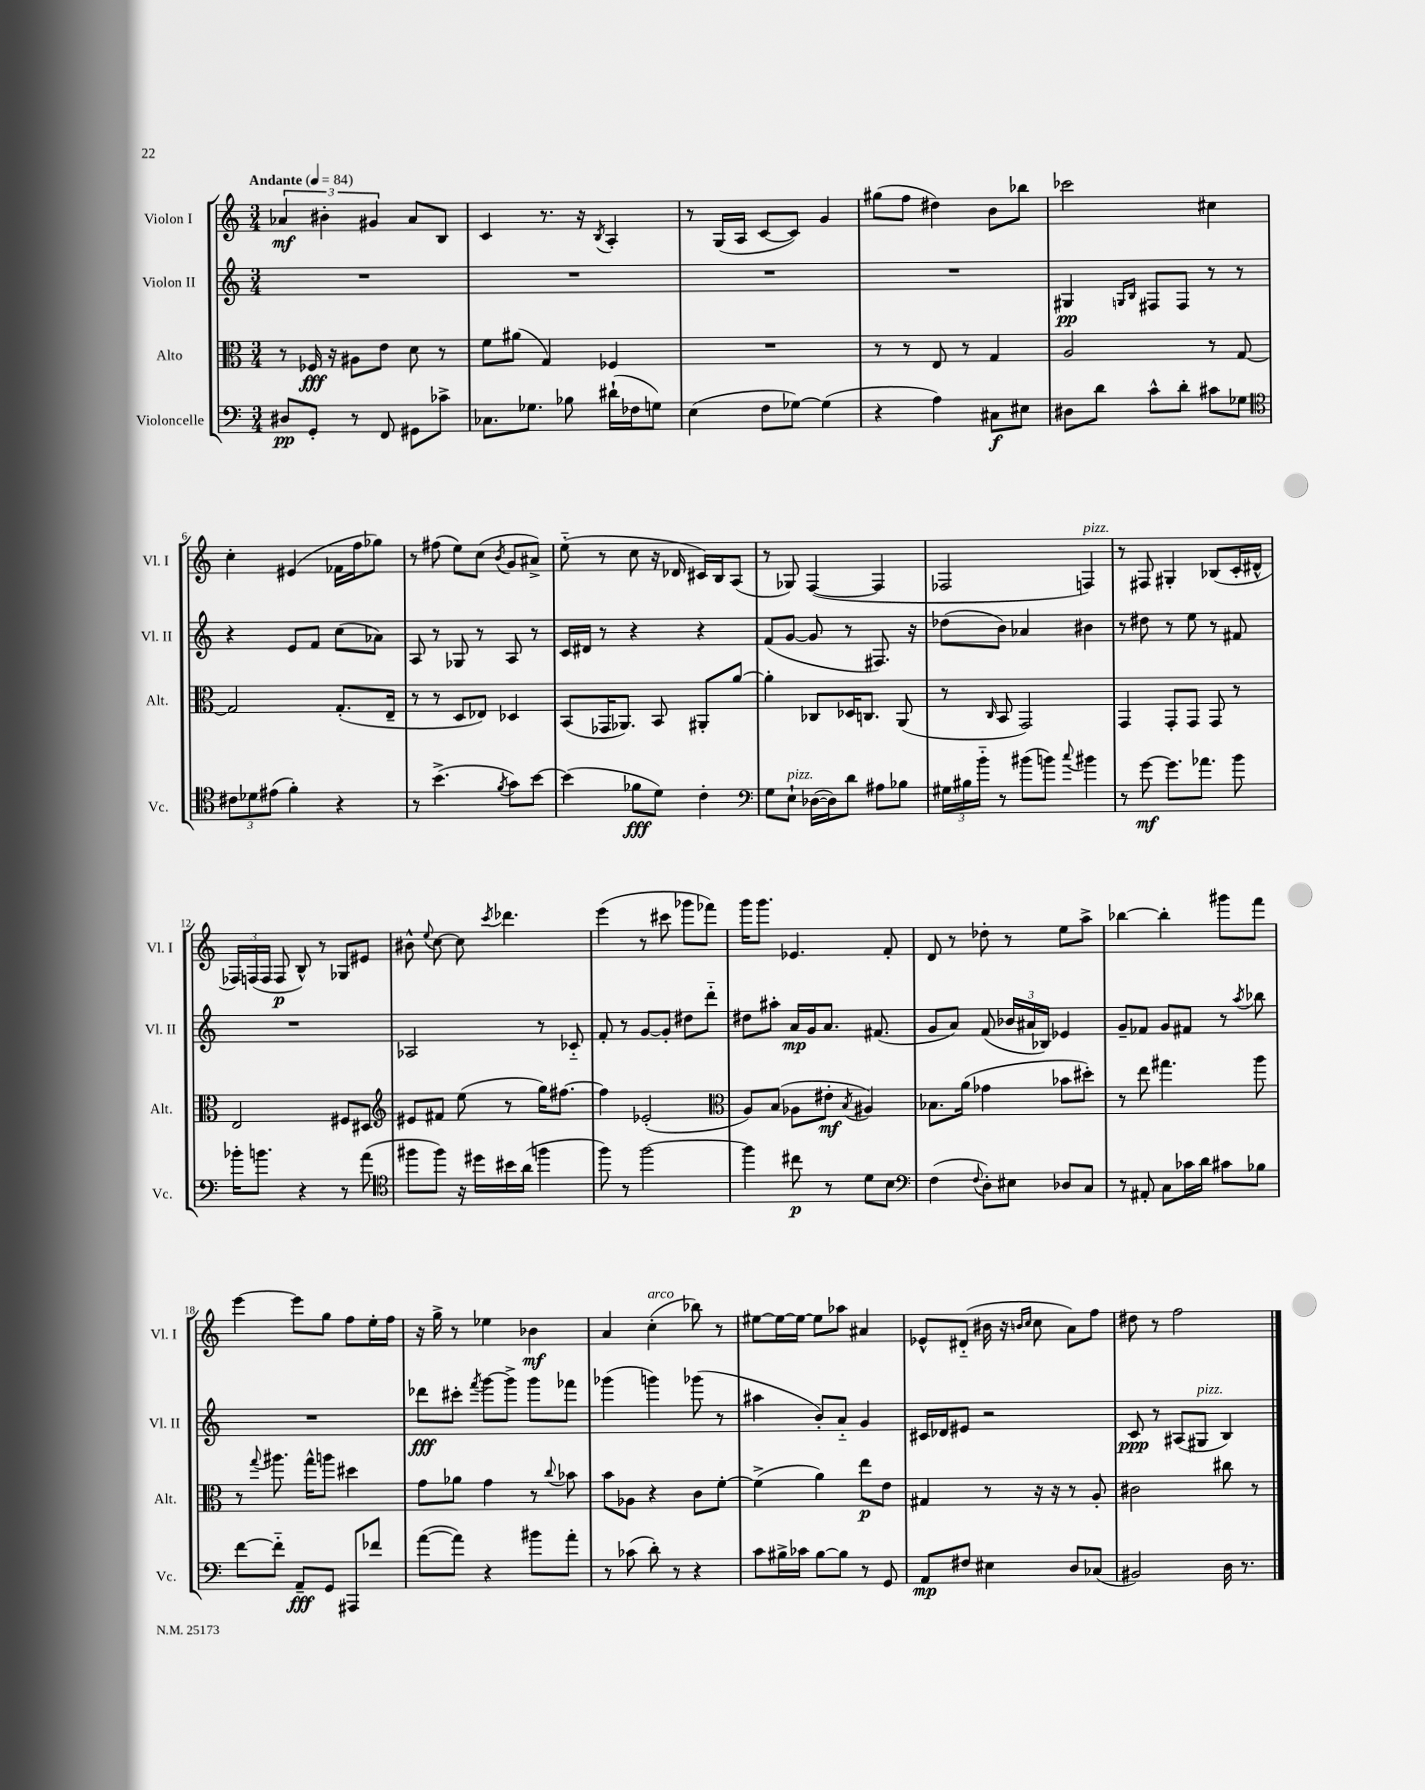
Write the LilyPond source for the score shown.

<<
\new StaffGroup <<
\new Staff = "s0" \with { instrumentName = "Violon I" shortInstrumentName = "Vl. I" } {
    \clef treble \key c \major \numericTimeSignature \time 3/4 \tempo "Andante" 4 = 84
    \autoBeamOff \tuplet 3/2 { aes'4\mf bis'4-. gis'4 } aes'8[ b8] |
    c'4 r8. r16 \acciaccatura { b8 } a4-. |
    r8 g16[( a16] c'8[~ c'8]) g'4 |
    gis''8[( f''8] dis''4) b'8[ bes''8] |
    ces'''2 cis''4 |
    c''4-. eis'4( fes'16[ f''16 ges''8]) |
    r8 fis''8( e''8[) c''8]( \acciaccatura { b'8 } g'8[ ais'8]->) |
    e''8-_( r8 c''8 r16 des'16 cis'16[) b16 a8]( |
    r8 ges8) f4~( f4 |
    fes2 f4^\markup { \italic "pizz." }) |
    r8 fis8 gis4-. bes8[( c'16-. dis'16]-^ |
    \tuplet 3/2 { fes16[) f16( f16] } f8\p b8-^) r8 ges8[ eis'8] |
    bis'8-^ \appoggiatura { e''8 } c''8~ c''8 \acciaccatura { c'''8 } des'''4. |
    e'''4( r8 cis'''8 ges'''8[ fes'''8]) |
    g'''16[ g'''8.] ees'4. f'8-. |
    d'8 r8 des''8-. r8 e''8[ a''8]-> |
    bes''4~ bes''4-. gis'''8[ f'''8] |
    e'''4~ e'''8[ g''8] f''8[ e''16-. f''16] |
    r16 g''16-> r8 ees''4 bes'4\mf |
    a'4 c''4-.^\markup { \italic "arco" }( bes''8) r8 |
    eis''8[~ eis''16~ eis''16]~ eis''8[ aes''8] ais'4 |
    ees'8[-^ dis'8]-_( bis'16 r16 \grace { b'16[ c''16] } c''8 a'8[) f''8] |
    dis''8 r8 f''2 \bar "|." |
}
\new Staff = "s1" \with { instrumentName = "Violon II" shortInstrumentName = "Vl. II" } {
    \clef treble \key c \major \numericTimeSignature \time 3/4
    \autoBeamOff R2. |
    R2. |
    R2. |
    R2. |
    gis4\pp \grace { g16[ b16] } fis8[ fis8] r8 r8 |
    r4 e'8[ f'8] c''8[( aes'8]) |
    a8 r8 ges8 r8 a8 r8 |
    c'16[ dis'16] r8 r4 r4 |
    f'8[( g'8]~ g'8 r8 fis8.) r16 |
    des''8[( b'8]) aes'4 bis'4 |
    r8 dis''8 r8 e''8 r8 fis'8 |
    R2. |
    aes2 r8 ces'8-_ |
    f'8-. r8 g'8[~ g'8]-. dis''8[ d'''8]-_ |
    dis''8[ ais''8]-. a'16[\mp g'16 a'8.] fis'8.( |
    g'8[ a'8]) f'8( \tuplet 3/2 { bes'16[ ais'16 bes16]) } ees'4 |
    g'8[-- fes'8] g'8[ fis'8] r8 \acciaccatura { a''8 } bes''8 |
    R2. |
    des'''8[\fff cis'''8]-. \acciaccatura { f'''8 } g'''8[~ g'''8]-> g'''8[ fes'''8] |
    ges'''4( g'''4) ges'''8( r8 |
    ais''4 b'8[-.) a'8]-_ g'4 |
    cis'16[ des'16 eis'8] r2 |
    c'8\ppp r8 ais8[( gis8]^\markup { \italic "pizz." } b4) \bar "|." |
}
\new Staff = "s2" \with { instrumentName = "Alto" shortInstrumentName = "Alt." } {
    \clef alto \key c \major \numericTimeSignature \time 3/4
    \autoBeamOff r8 fes16\fff r16 ais8[ e'8] d'8 r8 |
    f'8[ ais'8]( g4) fes4 |
    R2. |
    r8 r8 e8 r8 g4 |
    a2 r8 g8~ |
    g2 g8.[-.( e16]-- |
    r8 r8 d8[ ees8]) des4 |
    b,8[( ges,16 aes,8.]) b,8 ais,8[-. a'8]~ |
    a'4-. ces8[ des16 c8.] a,8( |
    r8 \grace { c16 } b,8 g,2) |
    g,4 g,8[-. g,8] g,8 r8 |
    e2 fis8[ dis8] |
    \clef treble eis'8[ fis'8] e''8( r8 g''16[) fis''8.]~ |
    fis''4 ees'2-.( |
    \clef alto a8[) b8]( aes8[ eis'8]-.\mf \acciaccatura { b8 } ais4) |
    bes8.[ a'16]( ges'4 bes'8[ dis''8]-.) |
    r8 e''8 gis''4. a''8 |
    r8 \appoggiatura { g''8 } ais''8. g''16[-^ a''8] dis''4 |
    g'8[ aes'8] g'4 r8 \appoggiatura { c''8 } bes'8 |
    b'8[ aes8] r4 c'8[ f'8]~-. |
    f'4->( a'4) e''8[\p e'8] |
    gis4 r8 r16 r16 r8 a8-. |
    cis'2 cis''8 r8 \bar "|." |
}
\new Staff = "s3" \with { instrumentName = "Violoncelle" shortInstrumentName = "Vc." } {
    \clef bass \key c \major \numericTimeSignature \time 3/4
    \autoBeamOff dis8[\pp g,8]-. r8 f,8 gis,8[ ces'8]-> |
    ces8.[ ges8.] bes8 dis'16[-!( fes16 g8]) |
    e4( f8[ ges8]~) ges4( |
    r4 a4) cis8[\f eis8] |
    dis8[ d'8] c'8[-^ d'8]-. cis'8[ ges8] |
    \clef tenor \tuplet 3/2 { cis'8[ des'8 eis'8]( } f'4-.) r4 |
    r8 b'4.->( \acciaccatura { f'8 } g'8[) b'8]~ |
    b'4( fes'8[\fff d'8]) c'4-. |
    \clef bass g8[ e8]-!^\markup { \italic "pizz." } des16[~( des16) d'8] ais8[ bes8] |
    \tuplet 3/2 { gis16[ bis16 b'16]-_ } r8 bis'8[( b'8]) \appoggiatura { c''8 } bis'4 |
    r8 g'8~\mf g'8.[ aes'8.] b'8 |
    bes'16[-. b'8.] r4 r8 a'8( |
    \clef tenor fis''8[ fis''8]) r16 dis''16[ bis'16 a'16]( f''4 |
    f''8) r8 f''2~ |
    f''4 cis''8\p r8 d'8[ b8] |
    \clef bass f4( \appoggiatura { f8 } d8[-.) eis8] des8[ c8] |
    r8 ais,8-. c8[ ces'16 d'16] cis'8[ bes8] |
    f'8[~ f'8]-_ a,8[--\fff g,8] ais,,8[ fes'8] |
    a'8[~( a'8]) r4 bis'8[ a'8]-. |
    r8 ces'8( d'8-.) r8 r4 |
    c'8[ bis16-> ces'16] bis8[~ bis8] r8 g,8 |
    a,8[\mp fis8] eis4 d8[ ces8]( |
    bis,2) d16 r8. \bar "|." |
}
>>
>>
